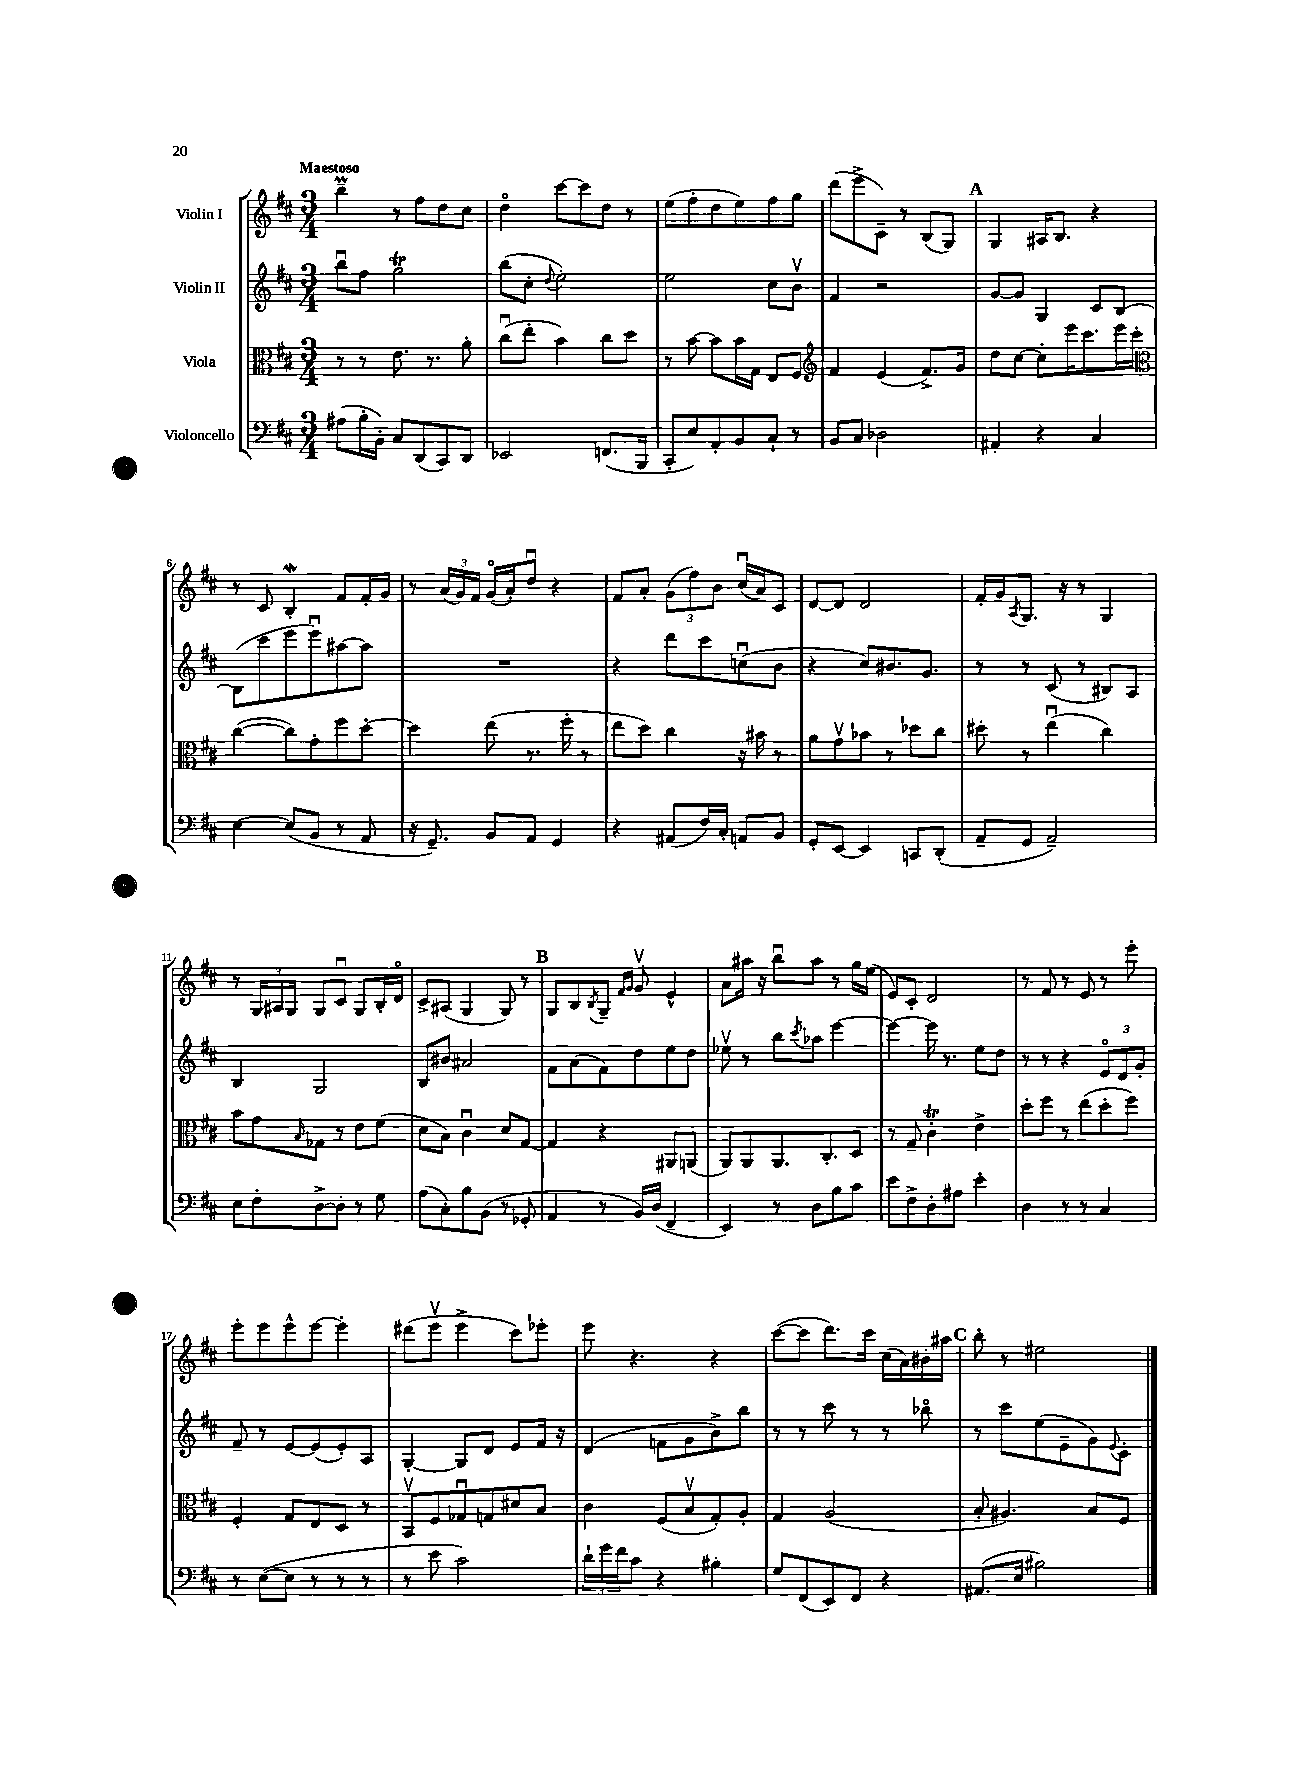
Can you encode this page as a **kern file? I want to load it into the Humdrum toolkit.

**kern	**kern	**kern	**kern
*staff4	*staff3	*staff2	*staff1
*clefF4	*clefC3	*clefG2	*clefG2
*k[f#c#]	*k[f#c#]	*k[f#c#]	*k[f#c#]
*M3/4	*M3/4	*M3/4	*M3/4
(8A#	8r	8bbu	4bb~
16B'	8r	8ff#	.
16BB')	.	.	.
8C#	8.e	2gg	8r
(8DD	.	.	8ff#
.	8.r	.	.
8CC#)	.	.	8dd
8DD	8a'	.	8cc#
=	=	=	=
2EE-	(8cc#u	(8bb	4ddo
.	8ee'	8cc#'	.
.	.	8qqdd	.
.	4b)	2ee')	[8ccc#
.	.	.	8ccc#]
(8.FF	8cc#	.	8dd
.	8dd	.	8r
16BBB	.	.	.
=	=	=	=
8CC#'	8r	2ee	(8ee
8E)	[8b	.	8ff#'
8AA'	8b]	.	8dd
8BB	16b	.	8ee)
.	16G	.	.
8C#`	8E	8cc#	8ff#
8r	8F#	8bv	8gg
=	=	=	=
*	*clefG2	*	*
8BB	4f#	4f#	(8ddd
8C#	.	.	8eee^
2D-	(4e	2r	8c#~)
.	.	.	8r
.	8.f#^)	.	(8B
.	.	.	8G)
.	16g	.	.
=	=	=	=
4AA#'	8dd	[8g	4G
.	[8cc#	8g]	.
4r	8cc#']	4G	16A#
.	.	.	8.B
.	16eee	.	.
.	8.ccc#	.	.
4C#	.	8c#	4r
.	16eee	[8B	.
.	16ccc#'	.	.
=	=	=	=
*	*clefC3	*	*
[4E	([4cc#	(8B]	8r
.	.	8ccc#	8c#
(8E]	8cc#])	8eee	4B'
8BB	8g'	8eeeu)	.
8r	8ff#	[8aa#	8f#
8AA	[8dd'	8aa#]	16f#'
.	.	.	16g
=	=	=	=
16r	4dd]	2.r	8r
8.GG~)	.	.	.
.	.	.	(24a
.	.	.	24g)
.	.	.	24f#
8BB	(8ee	.	(16go
.	.	.	16a')
8AA	8.r	.	8ddu
4GG	.	.	4r
.	16ff#'	.	.
.	8r	.	.
=	=	=	=
4r	8ee	4r	8f#
.	8dd)	.	8a'
(8AA#	4cc#	8ddd	(12g
.	.	.	12ff#)
16F#)	.	8ccc#	.
.	.	.	12b
16C#'	.	.	.
8AA	16r	(8ccu	(16cc#u
.	16b#	.	16a)
8BB	8r	8b	8c#
=	=	=	=
8GG'	8a	4r	[8d
[8EE	8gv	.	8d]
4EE]	8b-	8cc#)	2d
.	8r	8.b#	.
8CC	8dd-	.	.
.	.	8.g	.
(8DD'	8cc#	.	.
=	=	=	=
8AA~	8dd#'	8r	16f#'
.	.	.	16g
.	.	.	8qA
8GG	8r	8r	8.G
2AA~)	(4eeu	(8c#	.
.	.	.	16r
.	.	8r	8r
.	4cc#)	8B#)	4G
.	.	8A	.
=	=	=	=
8E	8b	4B	8r
8F#'	8g	.	24G
.	.	.	24A#
.	.	.	24G
.	16qqB	.	.
[8D^	8G-	2G	8G
8D']	8r	.	8c#u
8r	8e	.	8G
8G	(8f#	.	16B'
.	.	.	16do
=	=	=	=
(8A	8d	8B	8c#^
8C#')	8B)	8b#	(8A#
8B	4c#u	2a#	4G
(8BB	.	.	.
8r	8d	.	8G)
8GG-'	[8G	.	8r
=	=	=	=
4AA	4G]	8f#	8G
.	.	(8a	8B
.	.	.	8qB
8r	4r	8f#)	8G~
.	.	.	16qqf#
.	.	.	16qqg
16BB)	.	8dd	8gv
(16D	.	.	.
4FF#~	8AA#	8ee	4e^^
.	(8AA	8dd	.
=	=	=	=
4EE)	8AA)	8ee-v	8a
.	8AA	8r	16aa#
.	.	.	16r
8r	8.AA	8bb	8bbu
.	.	8qccc#	.
8D	.	8aa-	8aa#
.	8.C#'	.	.
8B	.	[4eee	8r
8c#	8D	.	16gg
.	.	.	(16ee
=	=	=	=
8e	8r	4eee_	8e)
8F#^	8G~	.	8c#'
8D'	4c#'	16eee]	2d
.	.	8.r	.
8A#	.	.	.
4e'	4e^	8ee	.
.	.	8dd	.
=	=	=	=
4D	8dd'	8r	8r
.	8ff#	8r	8f#
8r	8r	4r	8r
8r	(8ee	.	8e
4C#	8dd'	12eo	8r
.	.	12d	.
.	8ff#)	.	8eee'
.	.	12g'	.
=	=	=	=
8r	4F#'	8f#~	8eee'
([8E	.	8r	8eee
8E]	8G	[8e	8eee^^
8r	8E	(8e]	[8eee
8r	8D	8e')	4eee']
8r	8r	8A	.
=	=	=	=
8r	8BBv	[4G'	(8ddd#
8e	8F#	.	8eeev
2c#)	8G-u	8G]	4eee^
.	8G	8d	.
.	8d#	8e	8ccc#)
.	8B	16f#	8eee-'
.	.	16r	.
=	=	=	=
24d`	4c#	(4d	8eee
24g	.	.	.
24f#	.	.	.
8c#	.	.	4.r
4r	(8F#	8f	.
.	8Bv	8g	.
4B#'	8G')	8b^)	4r
.	8A'	8bb	.
=	=	=	=
8G	4G	8r	([8ccc#
(8FF#	.	8r	8ccc#]
8EE)	(2A	8ccc#	8.ddd)
8FF#	.	8r	.
.	.	.	16ccc#
4r	.	8r	(16cc#
.	.	.	16a)
.	.	8bb-o	16b#'
.	.	.	16aa#
=	=	=	=
(8.AA#	8B'	8r	8bb'
.	4.A#)	8ccc#	8r
16E	.	.	.
2B#)	.	(8ee	2ee#
.	.	8e~	.
.	8B	8g)	.
.	.	8qqe	.
.	8F#	8c#'	.
==	==	==	==
*-	*-	*-	*-
